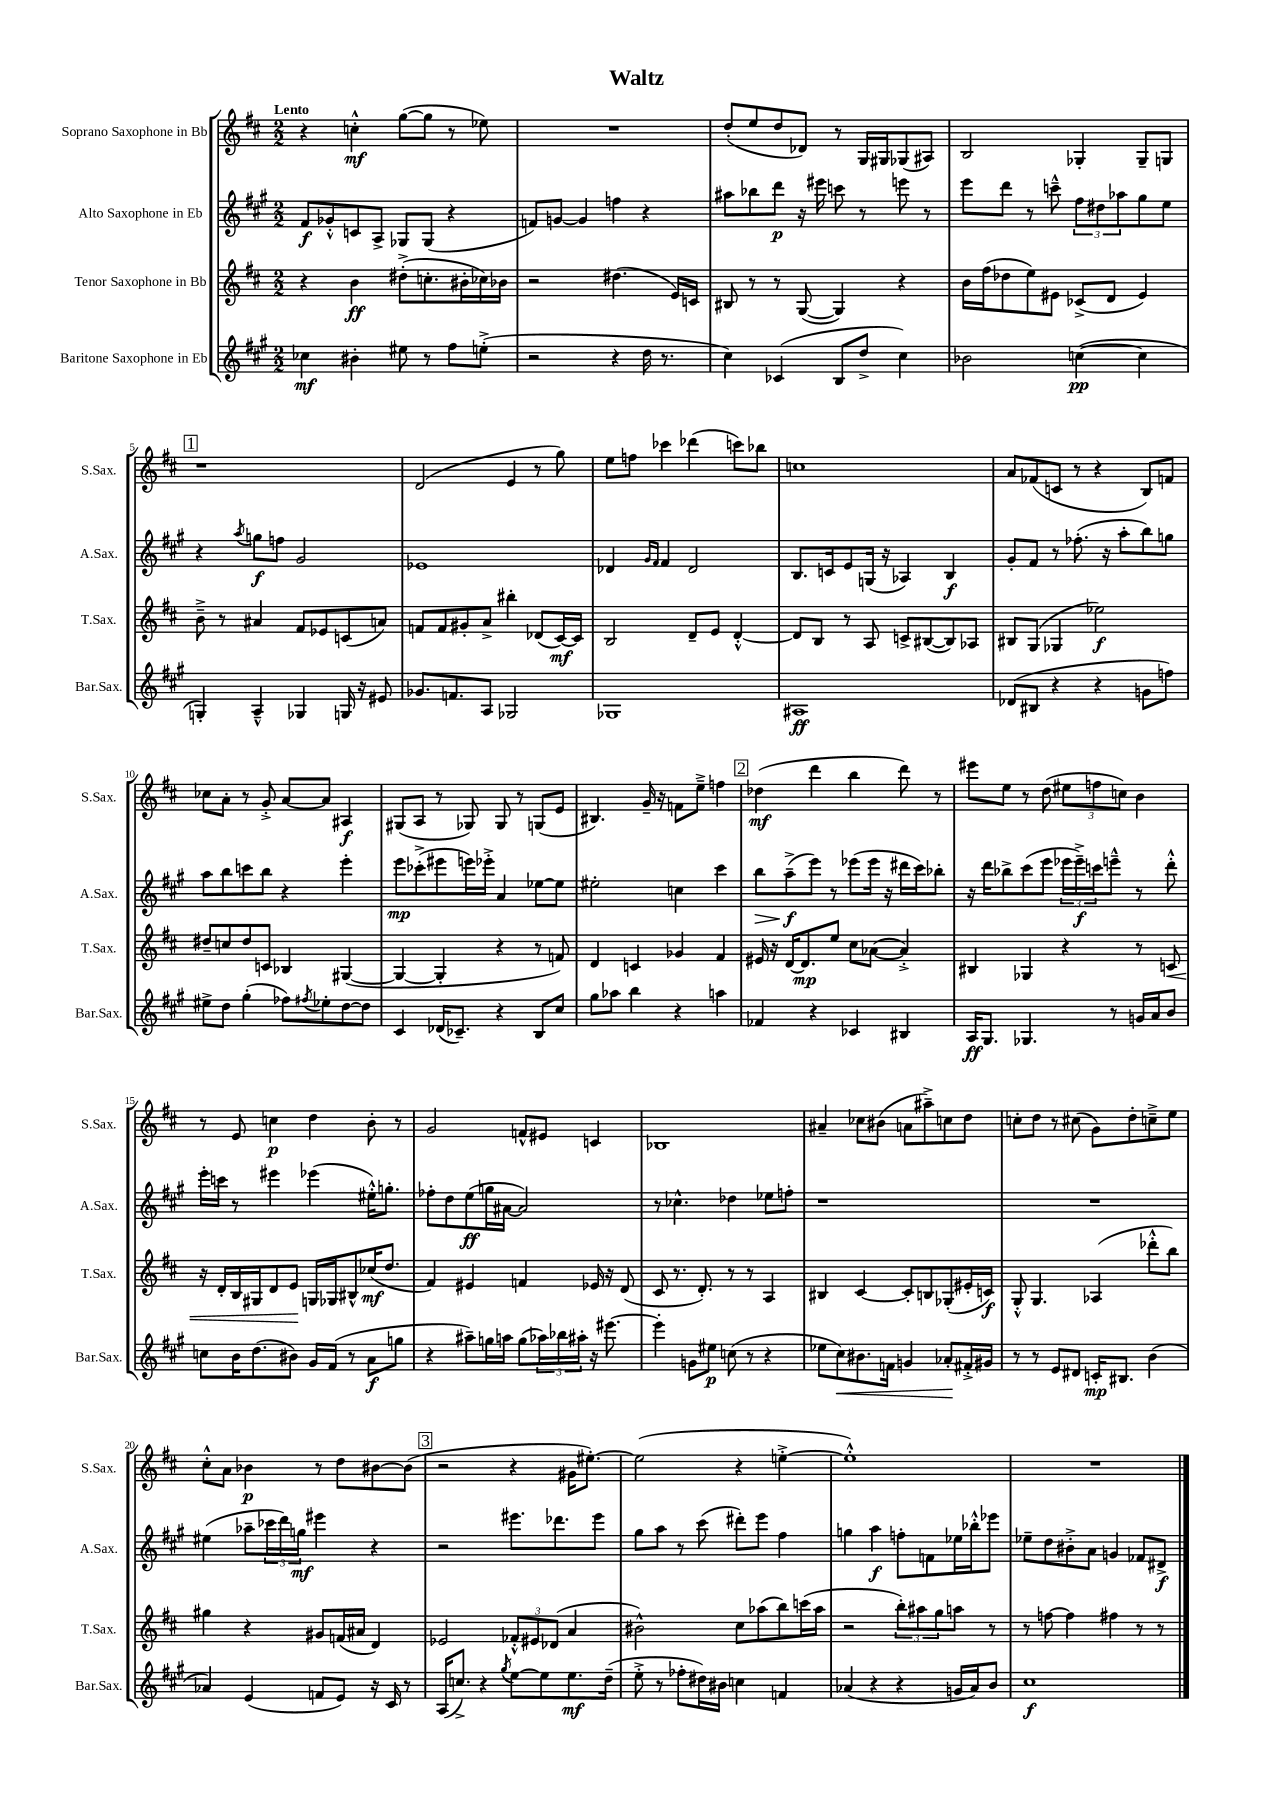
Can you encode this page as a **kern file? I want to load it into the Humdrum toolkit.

**kern	**kern	**kern	**kern
*staff4	*staff3	*staff2	*staff1
*clefG2	*clefG2	*clefG2	*clefG2
*k[f#c#g#]	*k[f#c#]	*k[f#c#g#]	*k[f#c#]
*M2/2	*M2/2	*M2/2	*M2/2
4cc-\	4r	8f#/L	4r
.	.	8g-'^^/	.
4b#'\	4b\	8c/	4cc'^^\
.	.	8A^/J	.
8ee#\	(8dd#'^\L	8G-/L	([8gg\L
8r	8.cc'\	(8G-/J	8gg\]J
8ff#\L	.	4r	8r
.	16b#'\L	.	.
(8ee'^\J	16cc-\)	.	8ee-\)
.	16b-\JJ	.	.
=	=	=	=
2r	2r	8f/L)	1r
.	.	[8g/J	.
.	.	4g/]	.
4r	(4.dd#\	4ff\	.
16dd\	.	4r	.
8.r	.	.	.
.	16e/LL)	.	.
.	16c/JJ	.	.
=	=	=	=
4cc#\)	8B#/	8aa#\L	(8dd'/L
.	8r	8bb-\	8ee/
(4c-/	8r	8ddd\J	8dd/
.	([8G/	16r	8d-/J)
.	.	16eee#\	.
8B/L	4G/])	8ccc\	8r
8dd^/J	.	8r	16G/LL
.	.	.	16G#/J
4cc#\)	4r	8eee\	(8G-/
.	.	8r	8A#/J)
=	=	=	=
2b-\	16b\LL	8eee\L	2B/
.	(16ff#\J	.	.
.	8dd-\	8ddd\J	.
.	8ee\)	8r	.
.	8e#\J	8ccc~^^\	.
([4cc\	(8c-^/L	12ff#\L	4G-'/
.	.	12dd#\	.
.	8d/J	.	.
.	.	12aa-\	.
4cc\]	4e#/)	8gg#\	8G-~/L
.	.	8ee\J	8G/J
=	=	=	=
4G'/)	8b~^\	4r	1r
.	8r	.	.
.	.	8qaa/	.
4A~^^/	4a#/	8gg\L	.
.	.	8ff\J	.
4G-/	8f#/L	2g#/	.
.	8e-/	.	.
16G/	(8c/	.	.
16r	.	.	.
8e#/	8a/J)	.	.
=	=	=	=
8.g-/L	8f/L	1e-	(2d/
.	8f/	.	.
8.f/	.	.	.
.	8g#'/	.	.
8A/J	8a^/J	.	.
2G-/	4bb#'\	.	4e/
.	(8d-/L	.	8r
.	[16c#/L)	.	8gg\)
.	16c#/]JJ	.	.
=	=	=	=
1G-	2B/	4d-/	8ee\L
.	.	.	8ff\J
.	.	16qqg#/LL	.
.	.	16qqf#/JJ	.
.	.	4f#/	4ccc-\
.	8d~/L	2d-/	(4ddd-\
.	8e/J	.	.
.	[4d'^^/	.	8ccc\L)
.	.	.	8bb-\J
=	=	=	=
1A#	8d/]L	8.B/L	1cc
.	8B/J	.	.
.	.	16c/k	.
.	8r	8e/	.
.	8A/	(16G/Jk	.
.	.	16r	.
.	8c^/L	4A-/)	.
.	([8B#/	.	.
.	8B#/])	4B/	.
.	8A-/J	.	.
=	=	=	=
(8d-/L	8B#/L	8g#'/L	8a/L
8B#/J	(8G/J	8f#/J	(8f-/
4r	4G-/	8r	8c/J
.	.	(8.ff-'\	8r
4r	2ee-\)	.	4r
.	.	16r	.
.	.	8aa'\L	.
8g\L	.	8bb\)	8B/L)
8ff\J)	.	8gg\J	8f/J
=	=	=	=
8ee#^\L	8dd#~/L	8aa\L	8cc-\L
8dd\J	8cc/	8bb\	8a'\J
(4gg#'\	8dd#/	8ccc\	8r
.	8c/J	8bb\J	8g'^/
8ff-\L)	4B-/	4r	[8a/L
8qff#/	.	.	.
8ee-'\	.	.	8a/]J
[8dd\	([4G#/	4eee'\	4A#/
8dd\]J	.	.	.
=	=	=	=
4c#/	4G#/_	8eee\L	(8G#/L
.	.	(8ccc-'^\	8A/J
(16d-/LK	4G#'/]	8eee#\	8r
8.c-~/J)	.	.	.
.	.	16eee\L)	8G-/)
.	.	16eee-'^\JJ	.
4r	4r	4a/	8G-/
.	.	.	8r
8B/L	8r	[8ee-\L	(8G/L
8cc#/J	8f/)	8ee-\]J	8e/J
=	=	=	=
8gg#\L	4d/	2ee#'\	4.B#/)
8aa-\J	.	.	.
4bb\	4c/	.	.
.	.	.	16g~/
.	.	.	16r
4r	4g-/	4cc\	8f\L
.	.	.	8ee~^\J
4aa\	4f#/	4ccc#\	4ff\
=	=	=	=
4f-/	16e#/	8bb\L	(4dd-\
.	16r	.	.
.	[16d/LK	(8aa~^\	.
.	8.d/]	.	.
4r	.	8eee\J)	4ddd\
.	8ee/J	8r	.
4c-/	8cc#\L	(8eee-\L	4bb\
.	([8a-\J	16eee-\Jk	.
.	.	16r	.
4B#/	4a-'^/])	16ddd#\LL	8ddd\)
.	.	16ccc#\J)	.
.	.	8bb-'\J	8r
=	=	=	=
16A/LK	4B#/	16r	8eee#\L
8.G#/J	.	16ddd\LK	.
.	.	8bb-^\	8ee\J
4.G-/	4G-/	(8ccc#\	8r
.	.	8eee\J	(8dd\
.	4r	24eee-\LL	12ee#\L
.	.	24eee-~^\)	.
.	.	24ccc\J	12ff\
8r	.	8eee~^^\J	.
.	.	.	12cc\J)
16g/LL	8r	8r	4b\
16a/J	.	.	.
8b/J	8c/	8ddd'^^\	.
=	=	=	=
8cc\L	16r	16eee'\LL	8r
.	16d'/LL	16ccc\JJ	.
16b\K	16B/	8r	8e/
(8.dd\	16G#/J	.	.
.	8d/	4eee#\	4cc\
8b#\J)	8e/J	.	.
16g#/LL	16G/LL	(4eee-\	4dd\
(16f#/JJ	16G-/J	.	.
8r	8B#^^/	.	.
8a\L	(16cc-/K	16ee#'^^\LK)	8b'\
.	8.dd/J	8.gg'\J	.
8gg\J	.	.	8r
=	=	=	=
4r	4f#/)	8ff-'\L	2g/
.	.	8dd\	.
8aa#~\L)	4e#/	(8ee\	.
16gg\L	.	16gg\L	.
16aa\JJ	.	[16a#\JJ	.
(8gg\L	4f/	2a#/])	8f^^/L
24aa-\L)	.	.	8e#/J
24bb-\	.	.	.
24aa#'\JJ	.	.	.
16r	16e-/	.	4c/
[8.eee#\	16r	.	.
.	(8d/	.	.
=	=	=	=
4eee#'\]	8c#/	8r	1B-
.	8.r	4.cc-^^\	.
8g\L	.	.	.
.	8.d'/)	.	.
8ee#\J	.	.	.
(8cc\	8r	4dd-\	.
8r	8r	.	.
4r	4A/	8ee-\L	.
.	.	8ff'\J	.
=	=	=	=
8ee-\L	4B#/	1r	4a#~/
8cc#\)	.	.	.
8.b#\	[4c#/	.	8cc-\L
.	.	.	(8b#\J
16f\Jk	.	.	.
4g/	8c#'/]L	.	8a\L
.	8B/	.	8aa#~^\)
8a-'/L	(8G-'/	.	8cc\
16f#'^/L	16e#'/L	.	8dd\J
16g#/JJ	16c/JJ)	.	.
=	=	=	=
8r	8G'^^/	1r	8cc'\L
8r	4.G/	.	8dd\J
8e/L	.	.	8r
8d#/J	.	.	(8cc#\
16c'/LK	(4A-/	.	8g\L)
8.B#/J	.	.	.
.	.	.	8dd'\
(4b\	8ddd-'^^\L	.	8cc~^\
.	8bb\J)	.	8ee\J
=	=	=	=
4a-/)	4gg#\	(4ee#\	8cc#'^^\L
.	.	.	8a\J
(4e/	4r	8aa-~\L	4b-\
.	.	24ccc-\L	.
.	.	24ddd\)	.
.	.	24gg\JJ	.
8f/L	8g#/L	4eee#\	8r
8e/J)	(16f/L	.	8dd\L
.	16a#/JJ	.	.
16r	4d/)	4r	[8b#\
16c#/	.	.	.
8r	.	.	(8b#\]J
=	=	=	=
(16A/LK	2e-/	2r	2r
8.cc^/J)	.	.	.
4r	.	.	.
8qgg#/	.	.	.
[8ee\L	12f-'^^/L	8.eee#\L	4r
.	12e#/	.	.
8ee\]	.	.	.
.	(12d-/J	.	.
.	.	8.ddd-\	.
8.ee\	4a/	.	16g#\LK
.	.	.	[8.ee#'\J)
.	.	8eee#\J	.
(16dd~\Jk	.	.	.
=	=	=	=
8ee'^\	2b#^^\)	8gg#\L	(2ee#\]
8r	.	8aa\J	.
8ff-'\L	.	8r	.
16dd#\L)	.	(8ccc#\	.
16b#\JJ	.	.	.
4cc\	8cc#\L	8ddd#'\L)	4r
.	(8aa-\	8eee\J	.
4f/	8bb\)	4ff#\	[4ee'^\
.	(16ccc\L	.	.
.	16aa-\JJ	.	.
=	=	=	=
(4a-/	2r	4gg\	1ee'^^])
4r	.	4aa\	.
4r	12bb'\L)	8ff'\L	.
.	12aa#\	.	.
.	.	8f\	.
.	12gg\	.	.
16g/LL	8aa\J	16ee-\L	.
16a-/J)	.	16bb-'^^\J	.
8b/J	8r	8eee-\J	.
=	=	=	=
1cc#	8r	8ee-~\L	1r
.	[8ff\	8dd\	.
.	4ff\]	8b#'^\	.
.	.	8a\J	.
.	4ff#\	4g/	.
.	8r	8f-/L	.
.	8r	8d#^/J	.
==	==	==	==
*-	*-	*-	*-
